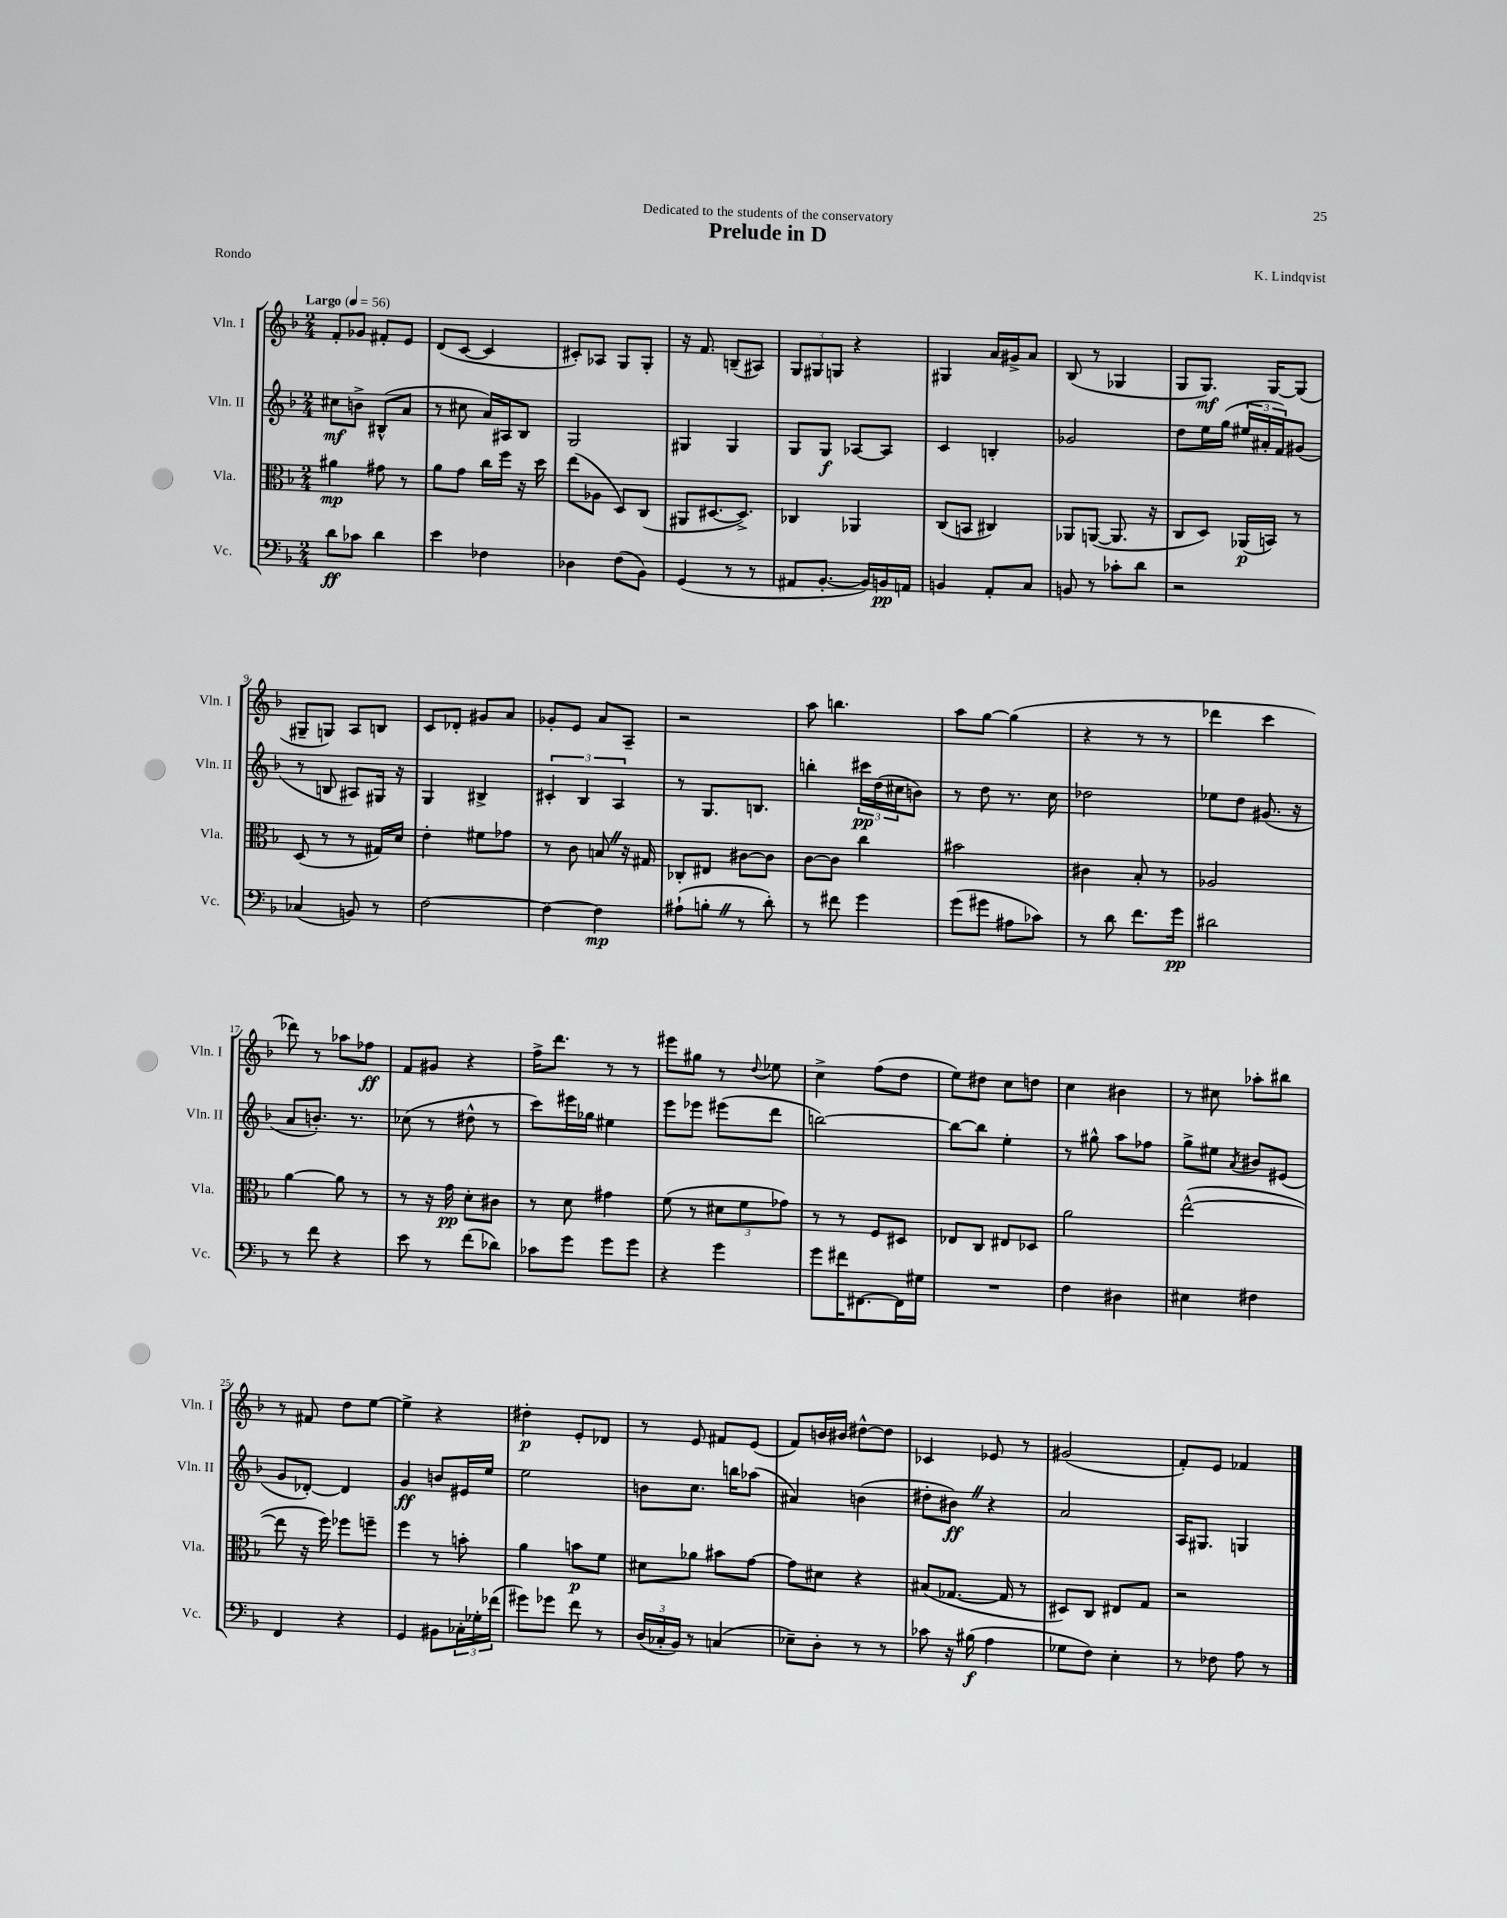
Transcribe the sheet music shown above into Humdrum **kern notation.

**kern	**dynam	**kern	**dynam	**kern	**dynam	**kern	**dynam
*part4	*part4	*part3	*part3	*part2	*part2	*part1	*part1
*staff4	*staff4	*staff3	*staff3	*staff2	*staff2	*staff1	*staff1
*I"Vc.	*	*I"Vla.	*	*I"Vln. II	*	*I"Vln. I	*
*I'Vc.	*	*I'Vla.	*	*I'Vln. II	*	*I'Vln. I	*
*clefF4	*	*clefC3	*	*clefG2	*	*clefG2	*
*k[b-]	*	*k[b-]	*	*k[b-]	*	*k[b-]	*
*M2/4	*	*M2/4	*	*M2/4	*	*M2/4	*
*MM56	*	*MM56	*	*MM56	*	*MM56	*
=1	=1	=1	=1	=1	=1	=1	=1
!	!	!	!	!	!	!LO:TX:a:B:t=Largo	!
8d\L	ff	4a#X\	mp	8cc#X\L	mf	8f'/L	.
8c-X\J	.	.	.	8bn^\J	.	8g-X/J	.
4d\	.	8g#X\	.	(8B#X^^/L	.	8f#X'/L	.
.	.	8r	.	8a/J	.	8e/J	.
=2	=2	=2	=2	=2	=2	=2	=2
4e\	.	8a\L	.	8r	.	(8d/L	.
.	.	8g\J	.	8cc#X\	.	[8c/J	.
4F-X\	.	16cc\LL	.	16a/LL)	.	4c/]	.
.	.	16ff\JJ	.	16A#X/J	.	.	.
.	.	16r	.	8B-/J	.	.	.
.	.	16dd\	.	.	.	.	.
=3	=3	=3	=3	=3	=3	=3	=3
4D-X\	.	(8ee\L	.	2G/	.	8c#X'/L)	.
.	.	8A-X\J	.	.	.	8A-X/J	.
(8F\L	.	8D/L)	.	.	.	8G/L	.
8BB-\J)	.	(8C/J	.	.	.	8G'/J	.
=4	=4	=4	=4	=4	=4	=4	=4
(4GG/	.	8AA#X/L	.	4G#X/	.	16r	.
.	.	.	.	.	.	8.f/	.
.	.	[8.D#X/	.	.	.	.	.
8r	.	.	.	4G#/	.	(8Bn~/L	.
.	.	8.D#^/J])	.	.	.	.	.
8r	.	.	.	.	.	8A#X/J)	.
=5	=5	=5	=5	=5	=5	=5	=5
8AA#X/L	.	4C-X/	.	8G/L	.	12G/L	.
.	.	.	.	.	.	12G#X/	.
[8.BB-'/J	.	.	.	8G/J	f	.	.
.	.	.	.	.	.	12Gn/J	.
.	.	4AA-X/	.	[8A-X/L	.	4r	.
16BB-/LL])	.	.	.	.	.	.	.
16BBn/	pp	.	.	8A-/J]	.	.	.
16AAn/JJ	.	.	.	.	.	.	.
=6	=6	=6	=6	=6	=6	=6	=6
4BBn/	.	(8C/L	.	4c/	.	4G#X/	.
.	.	8BBn/J	.	.	.	.	.
8AA'/L	.	4C#X/)	.	4Bn'/	.	16a/LL	.
.	.	.	.	.	.	16g#X^/J	.
8C/J	.	.	.	.	.	8a/J	.
=7	=7	=7	=7	=7	=7	=7	=7
8BBn/	.	8AA-X/L	.	2g-X/	.	(8B-/	.
8r	.	([8AAn/J	.	.	.	8r	.
8c-X'\L	.	8.AA/]	.	.	.	4G-X/	.
8d\J	.	.	.	.	.	.	.
.	.	16r	.	.	.	.	.
=8	=8	=8	=8	=8	=8	=8	=8
2r	.	8C/L	.	8dd\L	.	8G/L	.
.	.	8D/J)	.	16ee\L	.	8.G/J)	mf
.	.	.	.	(16gg\JJ	.	.	.
.	.	(16AA-X/LL	p	24ee#X/LL	.	.	.
.	.	.	.	24a#X'/	.	.	.
.	.	16BBn/JJ)	.	.	.	[16G/KL	.
.	.	.	.	24f/J)	.	.	.
.	.	8r	.	(8g#X/J	.	(8G/J]	.
!!LO:LB:g=z
=9	=9	=9	=9	=9	=9	=9	=9
(4C-X/	.	(8D/	.	8r	.	8G#X~/L	.
.	.	8r	.	8Bn/	.	8Gn/J)	.
8BBn/)	.	8r	.	8A#X/L)	.	8A/L	.
8r	.	16G#X/LL)	.	16G#X/Jk	.	8Bn/J	.
.	.	16d/JJ	.	16r	.	.	.
=10	=10	=10	=10	=10	=10	=10	=10
[2F\	.	4e'\	.	4G/	.	8c/L	.
.	.	.	.	.	.	8d-X'/J	.
.	.	8f#X\L	.	4B#X^/	.	8g#X/L	.
.	.	8g-X\J	.	.	.	8a/J	.
=11	=11	=11	=11	=11	=11	=11	=11
4F\_	.	8r	.	6c#X'/	.	8g-X'/L	.
.	.	8c\	.	.	.	8e/J	.
.	.	.	.	6B-/	.	.	.
4F\]	mp	8BnZ/	.	.	.	8a/L	.
.	.	.	.	6A/	.	.	.
.	.	16r	.	.	.	8A~/J	.
.	.	16G#X/	.	.	.	.	.
=12	=12	=12	=12	=12	=12	=12	=12
(8A#X`\L	.	8C-X'/L	.	8r	.	2r	.
8Bn'Z\J	.	8E#X/J	.	8.G/L	.	.	.
8r	.	[8c#X\L	.	.	.	.	.
.	.	.	.	8.Bn/J	.	.	.
8d'\)	.	8c#\J]	.	.	.	.	.
=13	=13	=13	=13	=13	=13	=13	=13
8r	.	[8c\L	.	4bbn'\	.	8aa\	.
8f#X\	.	8c\J]	.	.	.	4.bbn\	.
4g\	.	4cc\	.	24ccc#X\LL	pp	.	.
.	.	.	.	(24dd\	.	.	.
.	.	.	.	24cc#X\J	.	.	.
.	.	.	.	8bn\J)	.	.	.
=14	=14	=14	=14	=14	=14	=14	=14
(8g\L	.	2b#X\	.	8r	.	8aa\L	.
8g#X\J	.	.	.	8dd\	.	[8gg\J	.
8A#X\L	.	.	.	8.r	.	(4gg\]	.
8c-X\J)	.	.	.	.	.	.	.
.	.	.	.	16cc\	.	.	.
=15	=15	=15	=15	=15	=15	=15	=15
8r	.	4c#X\	.	2dd-X\	.	4r	.
8d\	.	.	.	.	.	.	.
8.f\L	.	8B-'/	.	.	.	8r	.
.	.	8r	.	.	.	8r	.
16g\Jk	pp	.	.	.	.	.	.
=16	=16	=16	=16	=16	=16	=16	=16
2d#X\	.	2A-X/	.	8ee-X\L	.	4ddd-X\	.
.	.	.	.	8dd\J	.	.	.
.	.	.	.	(8.g#X/	.	4ccc\	.
.	.	.	.	16r	.	.	.
!!LO:LB:g=z
=17	=17	=17	=17	=17	=17	=17	=17
8r	.	[4a\	.	8a/L	.	8ddd-X\)	.
8f\	.	.	.	8.bn'/J)	.	8r	.
4r	.	8a\]	.	.	.	8aa-X\L	.
.	.	.	.	8.r	.	.	.
.	.	8r	.	.	.	8ff-X\J	ff
=18	=18	=18	=18	=18	=18	=18	=18
8e\	.	8r	.	(8cc-X\	.	8f/L	.
8r	.	16r	.	8r	.	8g#X/J	.
.	.	16g\	pp	.	.	.	.
(8f\L	.	8d'\L	.	8dd#X^^\	.	4r	.
8d-X\J)	.	8c#X\J	.	8r	.	.	.
=19	=19	=19	=19	=19	=19	=19	=19
8c-X\L	.	8r	.	8ccc\L)	.	16ff^\KL	.
.	.	.	.	.	.	8.ddd\J	.
8g\J	.	8d\	.	16eee#X\L	.	.	.
.	.	.	.	16gg-X\JJ	.	.	.
8g\L	.	4g#X\	.	4ee#X\	.	8r	.
8g\J	.	.	.	.	.	8r	.
=20	=20	=20	=20	=20	=20	=20	=20
4r	.	(8f\	.	8eee\L	.	8eee#X\L	.
.	.	8r	.	8eee-X\J	.	8gg#X\J	.
4g\	.	12d#X\L	.	(8eee#X\L	.	8r	.
.	.	12f\	.	.	.	.	.
.	.	.	.	.	.	8qqdd/	.
.	.	.	.	8ddd\J	.	8ee-X\	.
.	.	12g-X\J)	.	.	.	.	.
=21	=21	=21	=21	=21	=21	=21	=21
8g\L	.	8r	.	[2bbn\)	.	4cc^\	.
16f#X\K	.	8r	.	.	.	.	.
[8.FF#X\	.	.	.	.	.	.	.
.	.	8F/L	.	.	.	(8ff\L	.
16FF#\L]	.	8D#X/J	.	.	.	8dd\J	.
16G#X\JJ	.	.	.	.	.	.	.
=22	=22	=22	=22	=22	=22	=22	=22
2r	.	8E-X/L	.	8bb\L_	.	8ee\L)	.
.	.	8C/J	.	8bb\J]	.	8dd#X\J	.
.	.	8E#X/L	.	4ee'\	.	8cc\L	.
.	.	8D-X/J	.	.	.	8ddn\J	.
=23	=23	=23	=23	=23	=23	=23	=23
4F\	.	2a\	.	8r	.	4cc\	.
.	.	.	.	8gg#X^^\	.	.	.
4D#X\	.	.	.	8aa\L	.	4b#X\	.
.	.	.	.	8ff-X\J	.	.	.
=24	=24	=24	=24	=24	=24	=24	=24
4E#X\	.	([2ee^^\	.	8gg^\L	.	8r	.
.	.	.	.	8ee#X\J	.	8cc#X\	.
.	.	.	.	8qa/	.	.	.
4F#X\	.	.	.	8b#X/L	.	8aa-X'\L	.
.	.	.	.	(8e#X/J	.	8bb#X\J	.
!!LO:LB:g=z
=25	=25	=25	=25	=25	=25	=25	=25
4FF/	.	8ee\]	.	8g/L	.	8r	.
.	.	16r	.	[8d-X'/J)	.	8f#X/	.
.	.	16ff\)	.	.	.	.	.
4r	.	8ff-X\L	.	4d-/]	.	8dd\L	.
.	.	8ffn~\J	.	.	.	[8ee\J	.
=26	=26	=26	=26	=26	=26	=26	=26
4GG/	.	4ff\	.	4g/	ff	4ee^\]	.
8BB#X\L	.	8r	.	8bn/L	.	4r	.
24C-X'\L	.	8bn'\	.	16e#X/L	.	.	.
24G-X'\	.	.	.	.	.	.	.
.	.	.	.	16ee/JJ	.	.	.
(24f-X\JJ	.	.	.	.	.	.	.
=27	=27	=27	=27	=27	=27	=27	=27
8g#X\L)	.	4a\	.	2ee\	.	4dd#X'\	p
8g-X\J	.	.	.	.	.	.	.
8f\	.	8bn\L	p	.	.	8e'/L	.
8r	.	8f\J	.	.	.	8d-X/J	.
=28	=28	=28	=28	=28	=28	=28	=28
(24D/LL	.	8d#X\L	.	8bn\L	.	8r	.
24C-X'/	.	.	.	.	.	.	.
24BB-/JJ)	.	.	.	.	.	.	.
8r	.	8a-X\J	.	8.cc\J	.	8e/	.
(4Cn/	.	8b#X\L	.	.	.	8f#X/L	.
.	.	.	.	16bbn\KL	.	.	.
.	.	[8g\J	.	(8aa-X\J	.	(8e/J	.
=29	=29	=29	=29	=29	=29	=29	=29
8E-X~\L)	.	8g\L]	.	4a#X/)	.	8f/L)	.
8D'\J	.	8d#X\J	.	.	.	16bn/L	.
.	.	.	.	.	.	16b#X/JJ	.
8r	.	4r	.	(4bn\	.	[8dd#X^^\L	.
8r	.	.	.	.	.	8dd#\J]	.
=30	=30	=30	=30	=30	=30	=30	=30
8c-X\	.	(8B#X/L	.	8dd#X'\L	.	4c-X/	.
16r	.	[8.G-X/J	.	8b#XZ\J)	ff	.	.
(16B#X\	f	.	.	.	.	.	.
4A\	.	.	.	4r	.	8e-X/	.
.	.	16G-/]	.	.	.	.	.
.	.	8r	.	.	.	8r	.
=31	=31	=31	=31	=31	=31	=31	=31
8G-X\L	.	8D#X/L)	.	2a/	.	(2g#X/	.
8F\J)	.	8C/J	.	.	.	.	.
4E'\	.	8E#X/L	.	.	.	.	.
.	.	8G/J	.	.	.	.	.
=32	=32	=32	=32	=32	=32	=32	=32
8r	.	2r	.	16A/KL	.	8f'/L)	.
.	.	.	.	8.G#X/J	.	.	.
8F-X\	.	.	.	.	.	8e/J	.
8A\	.	.	.	4Gn/	.	4f-X/	.
8r	.	.	.	.	.	.	.
==	==	==	==	==	==	==	==
*-	*-	*-	*-	*-	*-	*-	*-
